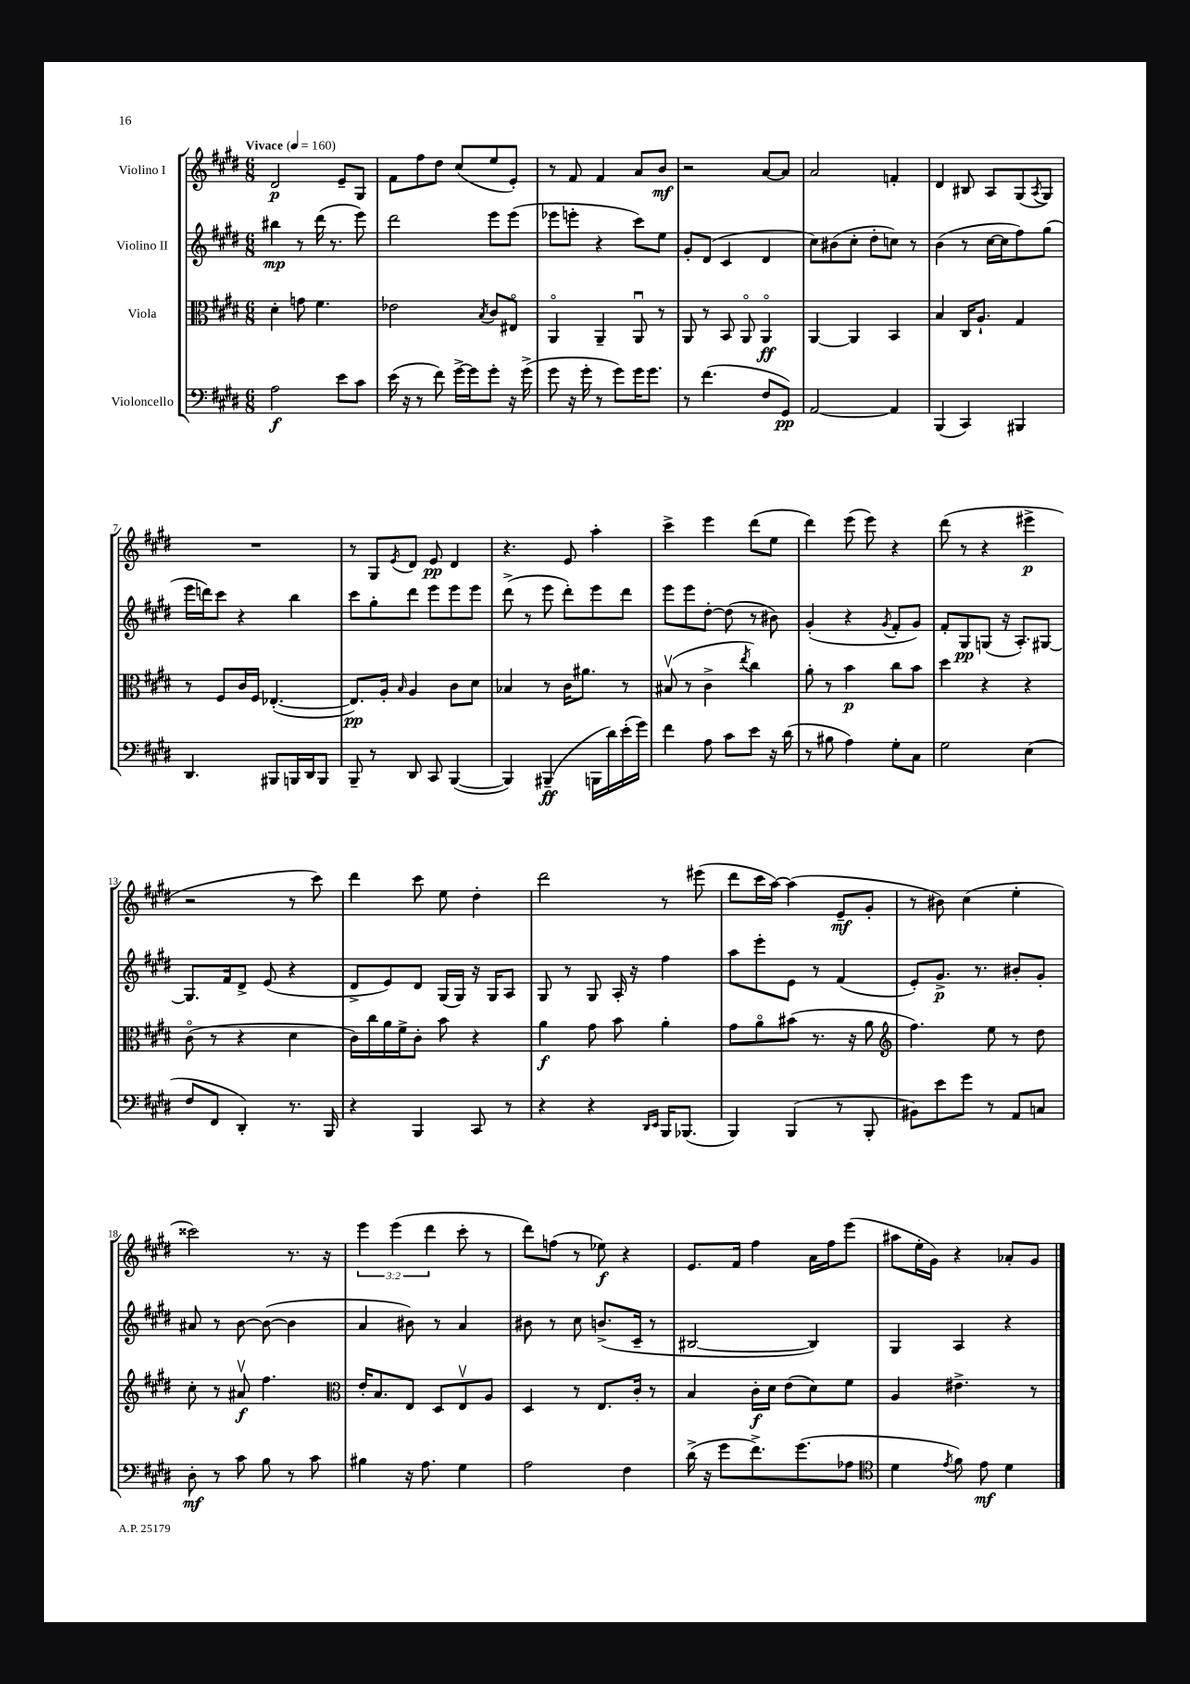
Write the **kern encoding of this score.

**kern	**dynam	**kern	**dynam	**kern	**dynam	**kern	**dynam
*part4	*part4	*part3	*part3	*part2	*part2	*part1	*part1
*staff4	*staff4	*staff3	*staff3	*staff2	*staff2	*staff1	*staff1
*I"Violoncello	*	*I"Viola	*	*I"Violino II	*	*I"Violino I	*
*clefF4	*	*clefC3	*	*clefG2	*	*clefG2	*
*k[f#c#g#d#]	*	*k[f#c#g#d#]	*	*k[f#c#g#d#]	*	*k[f#c#g#d#]	*
*M6/8	*	*M6/8	*	*M6/8	*	*M6/8	*
*MM160	*	*MM160	*	*MM160	*	*MM160	*
=1	=1	=1	=1	=1	=1	=1	=1
!	!	!	!	!	!	!LO:TX:a:B:t=Vivace	!
2A\	f	4d#'\	.	4bb#X\	mp	2d#/	p
.	.	8gn\	.	8r	.	.	.
.	.	4.f#\	.	(16ddd#\	.	.	.
.	.	.	.	8.r	.	.	.
8e\L	.	.	.	.	.	8e~/L	.
8c#\J	.	.	.	8eee\)	.	8G#/J	.
=2	=2	=2	=2	=2	=2	=2	=2
(16e\	.	2e-X\	.	2ddd#\	.	8f#\L	.
16r	.	.	.	.	.	.	.
8r	.	.	.	.	.	8ff#\	.
8f#\)	.	.	.	.	.	8dd#\J	.
[16g#^\LL	.	.	.	.	.	(8cc#/L	.
16g#\J]	.	.	.	.	.	.	.
.	.	8qB/	.	.	.	.	.
8g#'\J	.	8c#/L	.	8eee\L	.	8ee/	.
16r	.	8E#X/J	.	(8eee\J	.	8e'/J)	.
(16g#^\	.	.	.	.	.	.	.
=3	=3	=3	=3	=3	=3	=3	=3
8g#\	.	4AA/	.	8eee-X\L	.	8r	.
16r	.	.	.	8eeen'\J	.	8f#/	.
16g#'\	.	.	.	.	.	.	.
8r	.	4AA~/	.	4r	.	4f#/	.
8g#\L)	.	.	.	.	.	.	.
16g#\K	.	8AAu/	.	8ccc#\L)	.	8a/L	.
8.g#\J	.	.	.	.	.	.	.
.	.	8r	.	8ee\J	.	8b/J	mf
=4	=4	=4	=4	=4	=4	=4	=4
8r	.	8AA/	.	8g#'/L	.	2r	.
(4.f#\	.	8r	.	(8d#/J	.	.	.
.	.	8BB/	.	4c#/	.	.	.
.	.	8AA/	.	.	.	.	.
8F#/L	.	4AA/	ff	4d#/	.	[8a/L	.
8GG#/J)	pp	.	.	.	.	8a/J]	.
=5	=5	=5	=5	=5	=5	=5	=5
[2AA/	.	[4AA/	.	8cc#\L)	.	2a/	.
.	.	.	.	(8b#X\	.	.	.
.	.	4AA/]	.	8cc#'\J	.	.	.
.	.	.	.	8dd#'\L	.	.	.
4AA/]	.	4BB/	.	8ccn\J)	.	4fn'/	.
.	.	.	.	8r	.	.	.
=6	=6	=6	=6	=6	=6	=6	=6
(4BBB/	.	4B/	.	(4b\	.	4d#/	.
4CC#/)	.	16C#/KL	.	8r	.	8B#X/	.
.	.	8.A`/J	.	.	.	.	.
.	.	.	.	[16cc#\LL	.	8A/L	.
.	.	.	.	16cc#\J]	.	.	.
4BBB#X/	.	4G#/	.	8ff#\)	.	(8G#/	.
.	.	.	.	.	.	8qA/	.
.	.	.	.	(8gg#\J	.	8G#/J)	.
!!LO:LB:g=z
=7	=7	=7	=7	=7	=7	=7	=7
4.DD#/	.	8r	.	16eee\LL	.	2.r	.
.	.	.	.	16dddn\J)	.	.	.
.	.	8F#/L	.	8ccc#\J	.	.	.
.	.	16c#/L	.	4r	.	.	.
.	.	16F#/JJ	.	.	.	.	.
8BBB#X/L	.	([4.E-X'/	.	.	.	.	.
16BBBn/L	.	.	.	4bb\	.	.	.
16DD#/J	.	.	.	.	.	.	.
8BBB/J	.	.	.	.	.	.	.
=8	=8	=8	=8	=8	=8	=8	=8
8BBB~/	.	8.E-/L])	pp	8ccc#\L	.	8r	.
8r	.	.	.	8gg#'\	.	8G#/L	.
.	.	16A'/Jk	.	.	.	.	.
.	.	16qqB/	.	.	.	8qe/	.
8DD#/	.	4A/	.	8ddd#\J	.	8d#/J	.
8CC#/	.	.	.	8eee\L	.	8e/	pp
([4BBB/	.	8c#\L	.	8eee\	.	4d#/	.
.	.	8d#\J	.	8eee\J	.	.	.
=9	=9	=9	=9	=9	=9	=9	=9
4BBB/])	.	4B-X/	.	(8ddd#^\	.	4.r	.
.	.	.	.	8r	.	.	.
(4BBB#X~/	ff	8r	.	8eee\	.	.	.
.	.	16c#\KL	.	8ddd#'\L)	.	8e/	.
.	.	8.a#X\J	.	.	.	.	.
16BBBn\LL	.	.	.	8eee\	.	4aa'\	.
16d#\)	.	.	.	.	.	.	.
(16e'\	.	8r	.	8ddd#\J	.	.	.
16g#\JJ)	.	.	.	.	.	.	.
=10	=10	=10	=10	=10	=10	=10	=10
4f#\	.	(8B#Xv/	.	8eee\L	.	4ccc#^\	.
.	.	8r	.	8eee\	.	.	.
8A\	.	4c#^\	.	[8dd#'\J	.	4eee\	.
8c#\L	.	.	.	(8dd#\]	.	.	.
.	.	8qee/	.	.	.	.	.
8e\J	.	4cc#\)	.	8r	.	(8ddd#\L	.
16r	.	.	.	8b#X\)	.	8ee\J	.
(16d#\	.	.	.	.	.	.	.
=11	=11	=11	=11	=11	=11	=11	=11
8r	.	8a'\	.	(4g#'/	.	4ddd#\)	.
8B#X\	.	8r	.	.	.	.	.
4A\)	.	4b\	p	4r	.	(8eee\	.
.	.	.	.	.	.	8eee\)	.
.	.	.	.	8qg#/	.	.	.
8G#'\L	.	8cc#\L	.	8f#'/L	.	4r	.
8C#\J	.	8b\J	.	8g#/J)	.	.	.
=12	=12	=12	=12	=12	=12	=12	=12
2G#\	.	4dd#\	.	8f#'/L	.	(8ddd#\	.
.	.	.	.	8G#/	pp	8r	.
.	.	4r	.	(8Gn/J	.	4r	.
.	.	.	.	16r	.	.	.
.	.	.	.	8.A'/L)	.	.	.
(4E\	.	4r	.	.	.	4eee#X^\	p
.	.	.	.	[8G#X/J	.	.	.
!!LO:LB:g=z
=13	=13	=13	=13	=13	=13	=13	=13
8F#/L	.	(8c#\	.	8.G#/L]	.	2r	.
8FF#/J	.	8r	.	.	.	.	.
.	.	.	.	16f#/k	.	.	.
4DD#'/)	.	4r	.	8d#^/J	.	.	.
.	.	.	.	(8e/	.	.	.
8.r	.	4d#\	.	4r	.	8r	.
.	.	.	.	.	.	8ccc#\)	.
16BBB/	.	.	.	.	.	.	.
=14	=14	=14	=14	=14	=14	=14	=14
4r	.	16c#\LL)	.	8d#^/L	.	4ddd#\	.
.	.	16cc#\	.	.	.	.	.
.	.	16a\	.	8e/)	.	.	.
.	.	16f#^\J	.	.	.	.	.
4BBB/	.	8c#'\J	.	8d#/J	.	8ccc#\	.
.	.	8b\	.	(16G#/LL	.	8ee\	.
.	.	.	.	16G#/JJ)	.	.	.
8CC#/	.	4r	.	16r	.	4dd#'\	.
.	.	.	.	16G#/KL	.	.	.
8r	.	.	.	8A/J	.	.	.
=15	=15	=15	=15	=15	=15	=15	=15
4r	.	4a\	f	8G#/	.	2ddd#\	.
.	.	.	.	8r	.	.	.
4r	.	8g#\	.	8G#/	.	.	.
.	.	8b\	.	16A'/	.	.	.
.	.	.	.	16r	.	.	.
16qqDD#/LL	.	.	.	.	.	.	.
16qqEE/JJ	.	.	.	.	.	.	.
16BBB/KL	.	4a'\	.	4ff#\	.	8r	.
(8.BBB-X/J	.	.	.	.	.	.	.
.	.	.	.	.	.	(8eee#X\	.
=16	=16	=16	=16	=16	=16	=16	=16
4BBB/)	.	8g#\L	.	8aa\L	.	8ddd#\L	.
.	.	8a\	.	8eee'\	.	16ccc#\L	.
.	.	.	.	.	.	[16aa\JJ)	.
(4BBB/	.	(8b#X\J	.	8e\J	.	(4aa\]	.
.	.	8.r	.	8r	.	.	.
8r	.	.	.	(4f#/	.	8e~/L	mf
.	.	16r	.	.	.	.	.
8BBB'/	.	8a\	.	.	.	8g#'/J	.
=17	=17	=17	=17	=17	=17	=17	=17
*	*	*clefG2	*	*	*	*	*
8BB#X\L)	.	4.ff#\)	.	8e'/L)	.	8r	.
8e\	.	.	.	8.g#^/J	p	8b#X\)	.
8g#\J	.	.	.	.	.	(4cc#\	.
.	.	.	.	8.r	.	.	.
8r	.	8ee\	.	.	.	.	.
8AA/L	.	8r	.	8b#X'/L	.	4ee'\	.
8Cn/J	.	8dd#\	.	8g#'/J	.	.	.
!!LO:LB:g=z
=18	=18	=18	=18	=18	=18	=18	=18
8D#'\	mf	8cc#'\	.	8a#X/	.	2ccc##X\)	.
8r	.	8r	.	8r	.	.	.
8c#\	.	8a#Xv/	f	[8b\	.	.	.
8B\	.	4.ff#\	.	(8b\_	.	.	.
8r	.	.	.	4b\]	.	8.r	.
8c#\	.	.	.	.	.	.	.
.	.	.	.	.	.	16r	.
=19	=19	=19	=19	=19	=19	=19	=19
*	*	*clefC3	*	*	*	*	*
4B#X\	.	16e'/KL	.	4a/	.	6eee\	.
.	.	8.B/	.	.	.	.	.
.	.	.	.	.	.	(6eee\	.
16r	.	8E/J	.	8b#X\)	.	.	.
8.A\	.	.	.	.	.	.	.
.	.	.	.	.	.	6ddd#\	.
.	.	8D#/L	.	8r	.	.	.
4G#\	.	8Ev/	.	4a/	.	8ccc#'\	.
.	.	8A/J	.	.	.	8r	.
=20	=20	=20	=20	=20	=20	=20	=20
2A\	.	4D#/	.	8b#X\	.	8ddd#\L)	.
.	.	.	.	8r	.	(8ffn\J	.
.	.	8r	.	8cc#\	.	8r	.
.	.	8.E/L	.	(8.bn^/L	.	8ee-X\)	f
4F#\	.	.	.	.	.	4r	.
.	.	16c#'/Jk	.	16c#~/Jk	.	.	.
.	.	8r	.	8r	.	.	.
=21	=21	=21	=21	=21	=21	=21	=21
(16d#^\	.	4B/	.	[2B#X/	.	8.e/L	.
16r	.	.	.	.	.	.	.
8g#\L	.	.	.	.	.	.	.
.	.	.	.	.	.	16f#/Jk	.
8.f#^\)	.	16c#'\LL	f	.	.	4ff#\	.
.	.	16d#\JJ	.	.	.	.	.
.	.	(8e\L	.	.	.	.	.
(8.g#\	.	.	.	.	.	.	.
.	.	8d#\)	.	4B#/])	.	16a\LL	.
.	.	.	.	.	.	16ff#\J	.
8A-X\J	.	8f#\J	.	.	.	(8eee\J	.
=22	=22	=22	=22	=22	=22	=22	=22
*clefC4	*	*	*	*	*	*	*
4d#\	.	4A/	.	4G#/	.	8aa#X\L	.
.	.	.	.	.	.	16ee'\L	.
.	.	.	.	.	.	16g#\JJ)	.
8qe/	.	.	.	.	.	.	.
8f#\)	.	4.e#X^\	.	4A/	.	4r	.
8e\	mf	.	.	.	.	.	.
4d#\	.	.	.	4r	.	8a-X'/L	.
.	.	8r	.	.	.	8g#/J	.
==	==	==	==	==	==	==	==
*-	*-	*-	*-	*-	*-	*-	*-
